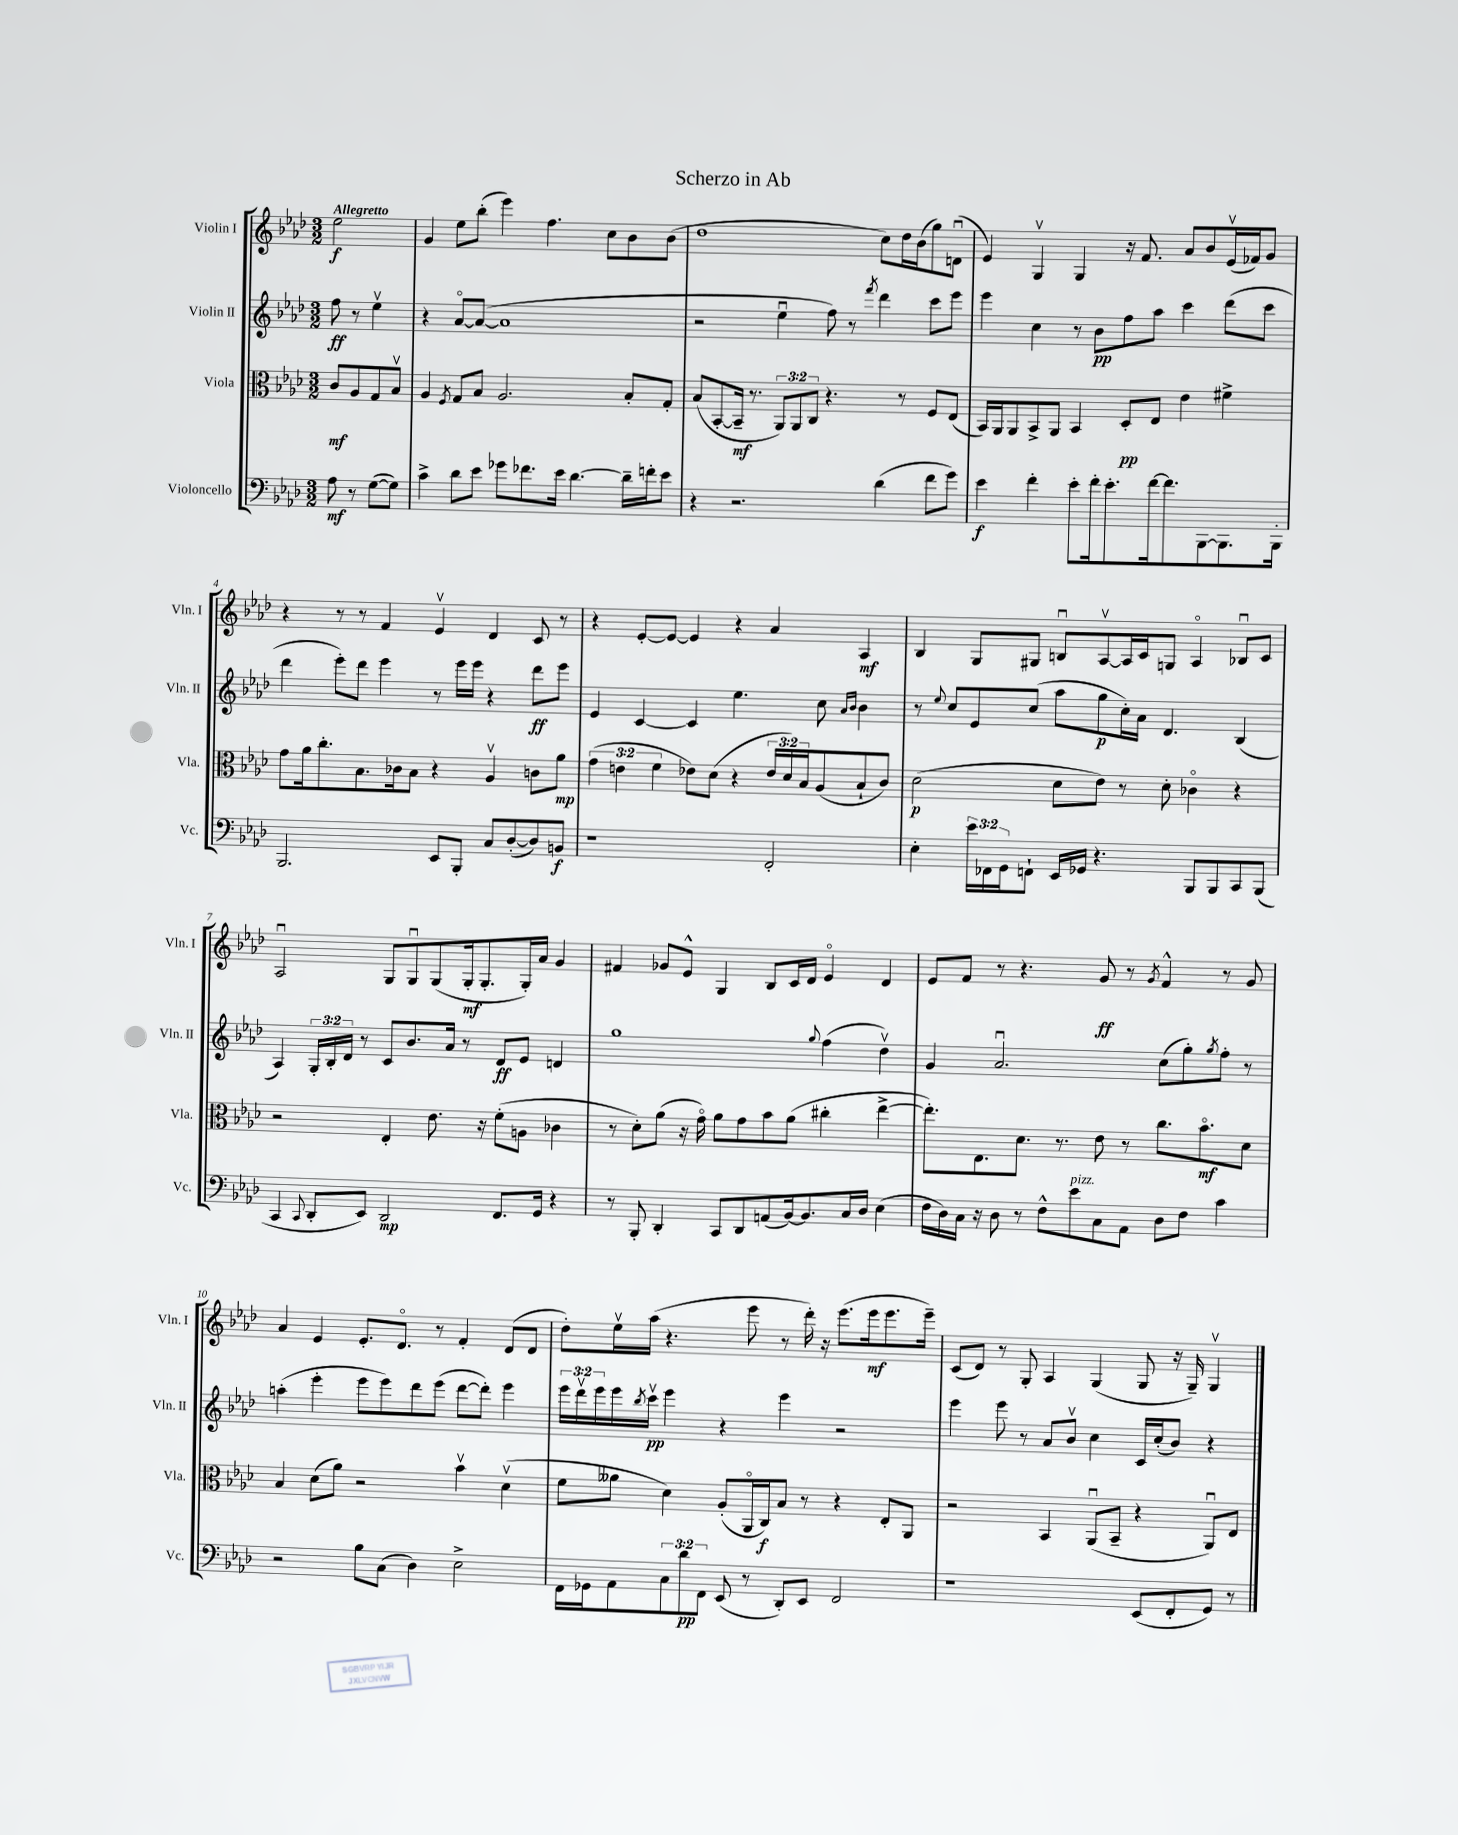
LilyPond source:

\header { title = "Scherzo in Ab" }
<<
\new StaffGroup <<
\new Staff = "s0" \with { instrumentName = "Violin I" shortInstrumentName = "Vln. I" } {
    \clef treble \key aes \major \numericTimeSignature \time 3/2 \partial 2 \tempo "Allegretto"
    ees''2\f |
    g'4 ees''8 bes''8-.( ees'''4) f''4. c''8 bes'8 bes'8( |
    des''1 c''8) des''16 bes'16( g''8) d'8\downbow( |
    ees'4) g4\upbow g4 r16 f'8. aes'8 bes'8 ees'16\upbow( fes'16) g'8 |
    r4 r8 r8 f'4 ees'4\upbow des'4 c'8 r8 |
    r4 ees'8~-. ees'8~ ees'4 r4 aes'4 aes4\mf |
    bes4 g8 gis8 b8\downbow aes8~\upbow aes16 c'16 g8 aes4\flageolet bes8\downbow c'8 |
    aes2\downbow g8 g8\downbow g8( g16-.\mf g8.-. g16-.) aes'16 g'4 |
    fis'4 ges'8 ees'8-^ g4 bes8 c'16 des'16 ees'4\flageolet des'4 |
    ees'8 f'8 r8 r4. g'8\ff r8 \acciaccatura { g'8 } f'4-^ r8 g'8 |
    aes'4 ees'4 ees'8.-. des'8.\flageolet r8 f'4-. des'8( des'8 |
    des''8-.) ees''16\upbow aes''16( r4. ees'''8 r8 des'''16-.) r16 ees'''8.( ees'''16\mf ees'''8. ees'''16--) |
    c'8( des'8) r8 g8-. aes4 g4( g8 r16 g16--) g4\upbow \bar "|." |
}
\new Staff = "s1" \with { instrumentName = "Violin II" shortInstrumentName = "Vln. II" } {
    \clef treble \key aes \major \numericTimeSignature \time 3/2 \override Staff.TupletNumber.text = #tuplet-number::calc-fraction-text \partial 2
    f''8\ff r8 ees''4\upbow |
    r4 aes'8~\flageolet aes'8~( aes'1 |
    r2 ees''4\downbow f''8) r8 \acciaccatura { f'''8 } des'''4 c'''8 ees'''8 |
    ees'''4 c''4 r8 bes'8\pp f''8 aes''8 c'''4 des'''8( c'''8 |
    des'''4 ees'''8-.) des'''8 ees'''4 r8 ees'''16 ees'''16 r4 des'''8\ff ees'''8 |
    ees'4 c'4~ c'4 ees''4. c''8 \grace { aes'16 bes'16 } bes'4 |
    r8 \appoggiatura { ees''8 } c''8 ees'8 c''8( aes''8 g''8\p c''16-.) aes'16 des'4. bes4( |
    aes4) \tuplet 3/2 { g16-. bes16-. des'16 } r8 c'8 bes'8. aes'16 r8 des'8\ff ees'8 d'4 |
    g''1 \appoggiatura { g''8 } f''4( des''4\upbow) |
    g'4 aes'2.\downbow c''8( g''8-.) \acciaccatura { g''8 } f''8-. r8 |
    a''4-.( ees'''4-. ees'''8 ees'''8) des'''8 ees'''8( des'''8~ des'''8-.) ees'''4 |
    \tuplet 3/2 { ees'''16 des'''16\upbow ees'''16 } ees'''16 \acciaccatura { bes''8 } c'''16\upbow\pp ees'''4 r4 ees'''4 r2 |
    ees'''4 ees'''8 r8 aes'8 bes'8\upbow c''4 c'16 c''16-.( bes'8) r4 \bar "|." |
}
\new Staff = "s2" \with { instrumentName = "Viola" shortInstrumentName = "Vla." } {
    \clef alto \key aes \major \numericTimeSignature \time 3/2 \override Staff.TupletNumber.text = #tuplet-number::calc-fraction-text \partial 2
    c'8\mf aes8 g8 bes8\upbow |
    aes4 \acciaccatura { f8 } g8 bes8 aes2. bes8-. g8-. |
    bes8( bes,8~-. bes,16--\mf r8. \tuplet 3/2 { aes,8) aes,8 c8 } r4. r8 f8 ees8( |
    bes,16) aes,16 aes,8 bes,8-> aes,8 bes,4 des8-.\pp ees8 ees'4 fis'4-> |
    g'8 aes'16 c''8.-. bes8. ces'16 bes8 r4 aes4\upbow c'8 aes'8\mp |
    \tuplet 3/2 { g'4( e'4 f'4 } ees'8) des'8( r4 \tuplet 3/2 { ees'16 des'16) bes16 } aes8( bes8-! c'8) |
    des'2\p( des'8 ees'8) r8 des'8-. ces'4\flageolet r4 |
    r2 ees4-. ees'8. r16 f'8-.( a8 ces'4 |
    r8 des'8-.) aes'8( r16 g'16\flageolet) aes'8 g'8 bes'8 aes'8( cis''4-. ees''4~-> |
    ees''8.-.) ees8. des'8. r8. ees'8 r8 c''8. bes'8.\flageolet\mf des'8 |
    bes4 des'8( aes'8) r2 bes'4\upbow des'4\upbow( |
    f'8 aeses'8 des'4) aes8-.( aes,16\flageolet c16\f) bes8 r8 r4 ees8-. aes,8 |
    r2 bes,4 aes,8\downbow( bes,8-- r4 aes,8\downbow) ees8 \bar "|." |
}
\new Staff = "s3" \with { instrumentName = "Violoncello" shortInstrumentName = "Vc." } {
    \clef bass \key aes \major \numericTimeSignature \time 3/2 \override Staff.TupletNumber.text = #tuplet-number::calc-fraction-text \partial 2
    aes8\mf r8 g8~( g8) |
    c'4-> des'8 ees'8 ges'8 fes'8. ees'16 des'4.~ des'16-- f'16-. ees'8 |
    r4 r2. des'4( f'8 g'8) |
    ees'4\f f'4-. ees'8-. f'16-. ees'8.-. f'16~ f'8. bes,,8~ bes,,8. bes,,16-. |
    bes,,2. ees,8 bes,,8-. c8 des8~-.( des8) b,8\f |
    r1 f,2-. |
    ees4-. \tuplet 3/2 { ees'16 fes,16 g,16 } f,8-! ees,16 ges,16 r4. bes,,8 bes,,8 c,8 bes,,8( |
    c,4 \appoggiatura { c,8 } des,8-. ees,8) des,2\mp f,8. g,16 r4 |
    r8 bes,,8-. des,4-. c,8 des,8 a,8( bes,16~) bes,8. c16 des16 ees4( |
    f16 des16) c16 r16 des8 r8 f8-^ ees'8^\markup { \italic "pizz." } c8 aes,8 des8 f8 c'4 |
    r2 bes8 c8( des4) ees2-> |
    f,16 ges,16 aes,8 \tuplet 3/2 { c8 des'8\pp f,8 } ees,8( r8 des,8-.) ees,8 f,2 |
    r1 ees,8( f,8-. g,8) r8 \bar "|." |
}
>>
>>
